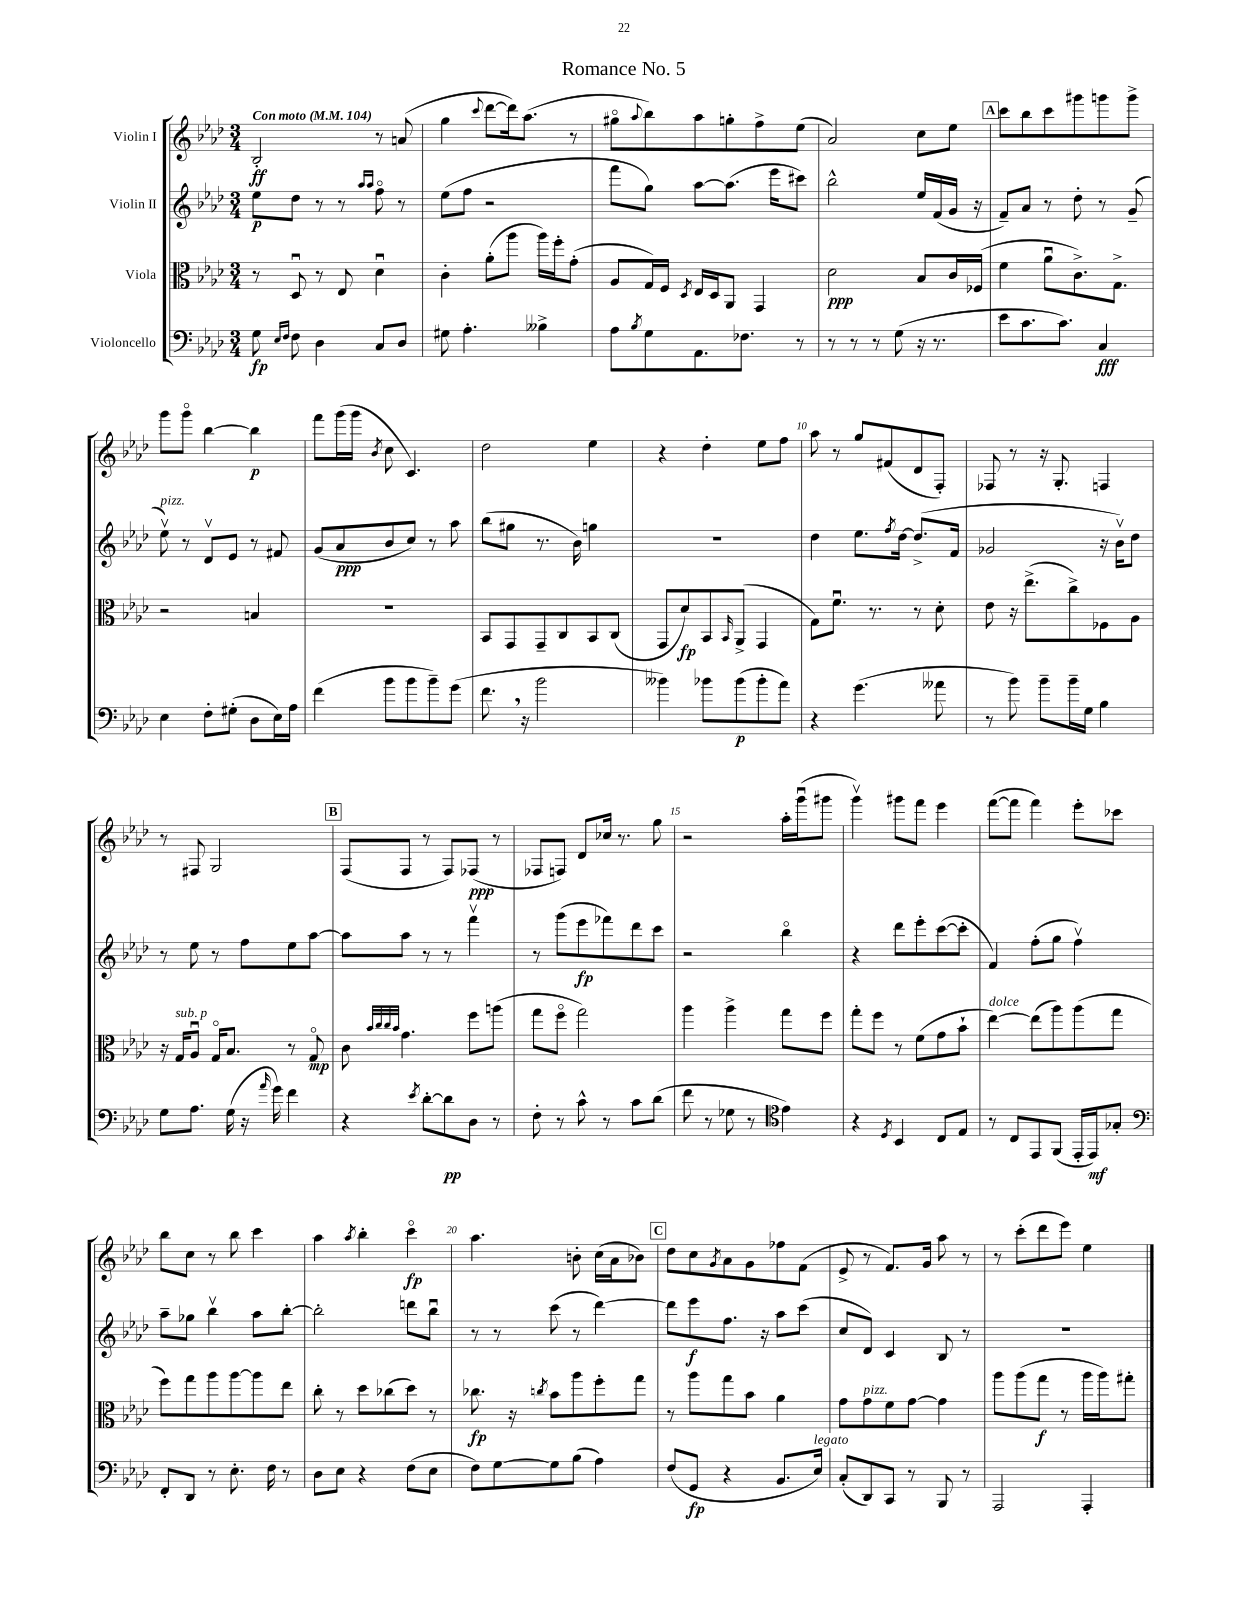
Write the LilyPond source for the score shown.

\header { title = "Romance No. 5" }
<<
\new StaffGroup <<
\new Staff = "s0" \with { instrumentName = "Violin I" } {
    \clef treble \key aes \major \numericTimeSignature \time 3/4 \tempo "Con moto" 4 = 104
    bes2-.\ff r8 a'8( |
    g''4 \appoggiatura { c'''8 } des'''8~ des'''16) aes''8.( r8 |
    gis''8\flageolet \appoggiatura { aes''8 } bes''8) aes''8 g''8-. f''8-> ees''8( |
    aes'2) c''8 ees''8 |
    \mark \markup { \box "A" } c'''8 bes''8 c'''8 gis'''8 g'''8 g'''8-> |
    g'''8 g'''8\flageolet bes''4~ bes''4\p |
    f'''8 g'''16( g'''16 \acciaccatura { bes'8 } c''8 c'4.) |
    des''2 ees''4 |
    r4 des''4-. ees''8 f''8 |
    aes''8 r8 g''8 fis'8( des'8 f8-.) |
    fes8 r8 r16 g8.-. f4 |
    r8 fis8 g2 |
    \mark \markup { \box "B" } f8( f8 r8 f8) fes8\ppp( r8 |
    fes8 f8) des'8 ces''16 r8. g''8 |
    r2 aes''16-. g'''16\downbow( gis'''8 |
    g'''4\upbow) gis'''8 f'''8 ees'''4 |
    f'''8~( f'''8 f'''4) ees'''8-. ces'''8 |
    bes''8 c''8 r8 bes''8 c'''4 |
    aes''4 \acciaccatura { aes''8 } bes''4-. c'''4\flageolet\fp |
    aes''4. b'8-. c''16( aes'16 bes'8) |
    \mark \markup { \box "C" } des''8 c''8 \acciaccatura { g'8 } aes'8 g'8 fes''8 f'8( |
    ees'8-> r8 f'8.) g'16 aes''8 r8 |
    r8 c'''8-.( des'''8 ees'''8) ees''4 \bar "|." |
}
\new Staff = "s1" \with { instrumentName = "Violin II" } {
    \clef treble \key aes \major \numericTimeSignature \time 3/4
    ees''8\p des''8 r8 r8 \grace { aes''16 aes''16 } f''8\flageolet r8 |
    ees''8( f''8 r2 |
    f'''8 g''8) aes''8~ aes''8.( ees'''16 cis'''8) |
    bes''2-^ ees''16 f'16( g'16 r16 |
    \mark \markup { \box "A" } f'8--) aes'8 r8 des''8-. r8 g'8--( |
    ees''8\upbow^\markup { \italic "pizz." }) r8 des'8\upbow ees'8 r8 fis'8 |
    g'8( aes'8\ppp bes'8 c''8) r8 aes''8 |
    bes''8( gis''8 r8. bes'16) g''4 |
    R2. |
    des''4 ees''8. \acciaccatura { f''8 } des''16~ des''8.->( f'16 |
    ges'2 r16 bes'16\upbow) des''8 |
    r8 ees''8 r8 f''8 ees''8 aes''8~ |
    \mark \markup { \box "B" } aes''8 aes''8 r8 r8 f'''4\upbow |
    r8 g'''8( ees'''8\fp fes'''8) des'''8 c'''8 |
    r2 bes''4\flageolet |
    r4 des'''8 ees'''8-. c'''8~( c'''8-. |
    f'4) f''8-.( g''8 f''4\upbow) |
    aes''8-- ges''8 bes''4\upbow aes''8 bes''8~-. |
    bes''2-. d'''8 bes''8\downbow |
    r8 r8 c'''8( r8 des'''4~) |
    \mark \markup { \box "C" } des'''8 ees'''8\f f''8. r16 aes''8 c'''8( |
    c''8 des'8) c'4 bes8 r8 |
    R2. \bar "|." |
}
\new Staff = "s2" \with { instrumentName = "Viola" } {
    \clef alto \key aes \major \numericTimeSignature \time 3/4
    r8 des8\downbow r8 ees8 des'4\downbow |
    c'4-. aes'8-.( aes''8 aes''16) f''16-. g'8-.( |
    aes8 g16) f16 \acciaccatura { des8 } ees16 des16 aes,8 g,4 |
    des'2\ppp bes8 c'16 fes16( |
    \mark \markup { \box "A" } f'4 aes'8\downbow c'8.->) g8.-> |
    r2 b4 |
    R2. |
    bes,8 g,8 g,8-- c8 bes,8 c8( |
    g,8 des'8\fp) bes,8 \grace { bes,16 } aes,8->( g,4 |
    g8) f'8.\downbow r8. r8 des'8-. |
    ees'8 r16 ees''8.->( c''8->) fes8 aes8 |
    r16 g16^\markup { \italic "sub. p" } aes8\downbow g16\flageolet bes8. r8 g8\flageolet\mp |
    \mark \markup { \box "B" } c'8 \grace { bes'32 c''32 c''32 bes'32 } g'4. f''8 a''8( |
    g''8 f''8\flageolet g''2) |
    aes''4 aes''4-> g''8 f''8 |
    g''8-. f''8 r8 f'8( g'8 bes'8-! |
    ees''4~^\markup { \italic "dolce" }) ees''8( aes''8) aes''8( g''8 |
    f''8) g''8 aes''8 aes''8~ aes''8 ees''8 |
    c''8-. r8 des''8 ces''8( des''8) r8 |
    ces''8.\fp r16 \acciaccatura { c''8 } bes'8 aes''8 f''8-. g''8 |
    \mark \markup { \box "C" } r8 aes''8 g''8 bes'8 aes'4 |
    g'8 g'8^\markup { \italic "pizz." } f'8 g'8~ g'4 |
    aes''8 aes''8( g''8\f r8 aes''16 aes''16) gis''8-. \bar "|." |
}
\new Staff = "s3" \with { instrumentName = "Violoncello" } {
    \clef bass \key aes \major \numericTimeSignature \time 3/4
    g8\fp \grace { ees16 f16 } f8 des4 c8 des8 |
    gis8 aes4.-. beses4-> |
    aes8 \acciaccatura { bes8 } g8 aes,8. fes8. r8 |
    r8 r8 r8 g8( r16 r8. |
    \mark \markup { \box "A" } ees'8 c'8. c'8.) c4\fff |
    ees4 f8-. gis8-.( des8 ees16) aes16 |
    f'4( bes'8 bes'8 bes'8--) g'8( |
    f'8. \breathe r16 bes'2 |
    beses'4) bes'8 bes'8\p( bes'8-. aes'8) |
    r4 g'4.( aeses'8 |
    r8 bes'8) bes'8-- bes'16-- g16 bes4 |
    g8 aes8. g16( r16 \grace { aes'16 } g'16) f'4 |
    \mark \markup { \box "B" } r4 \acciaccatura { ees'8 } des'8~-. des'8\pp des8 r8 |
    f8-. r8 c'8-^ r8 c'8 des'8( |
    f'8 r8 ges8 r8 \clef tenor ees'4) |
    r4 \acciaccatura { des8 } bes,4 c8 ees8 |
    r8 c8 ees,8 f,8( ees,16-. ees,16\mf) ges8-. |
    \clef bass f,8-. des,8 r8 ees8.-. f16 r8 |
    des8 ees8 r4 f8( ees8 |
    f8) g8~ g8 bes8( aes4) |
    \mark \markup { \box "C" } f8( g,8\fp r4 bes,8. ees16^\markup { \italic "legato" }) |
    c8-.( des,8) c,8 r8 bes,,8 r8 |
    aes,,2 aes,,4-. \bar "|." |
}
>>
>>
\layout { \context { \Score \override BarNumber.break-visibility = ##(#f #t #t) barNumberVisibility = #(every-nth-bar-number-visible 5) } }
